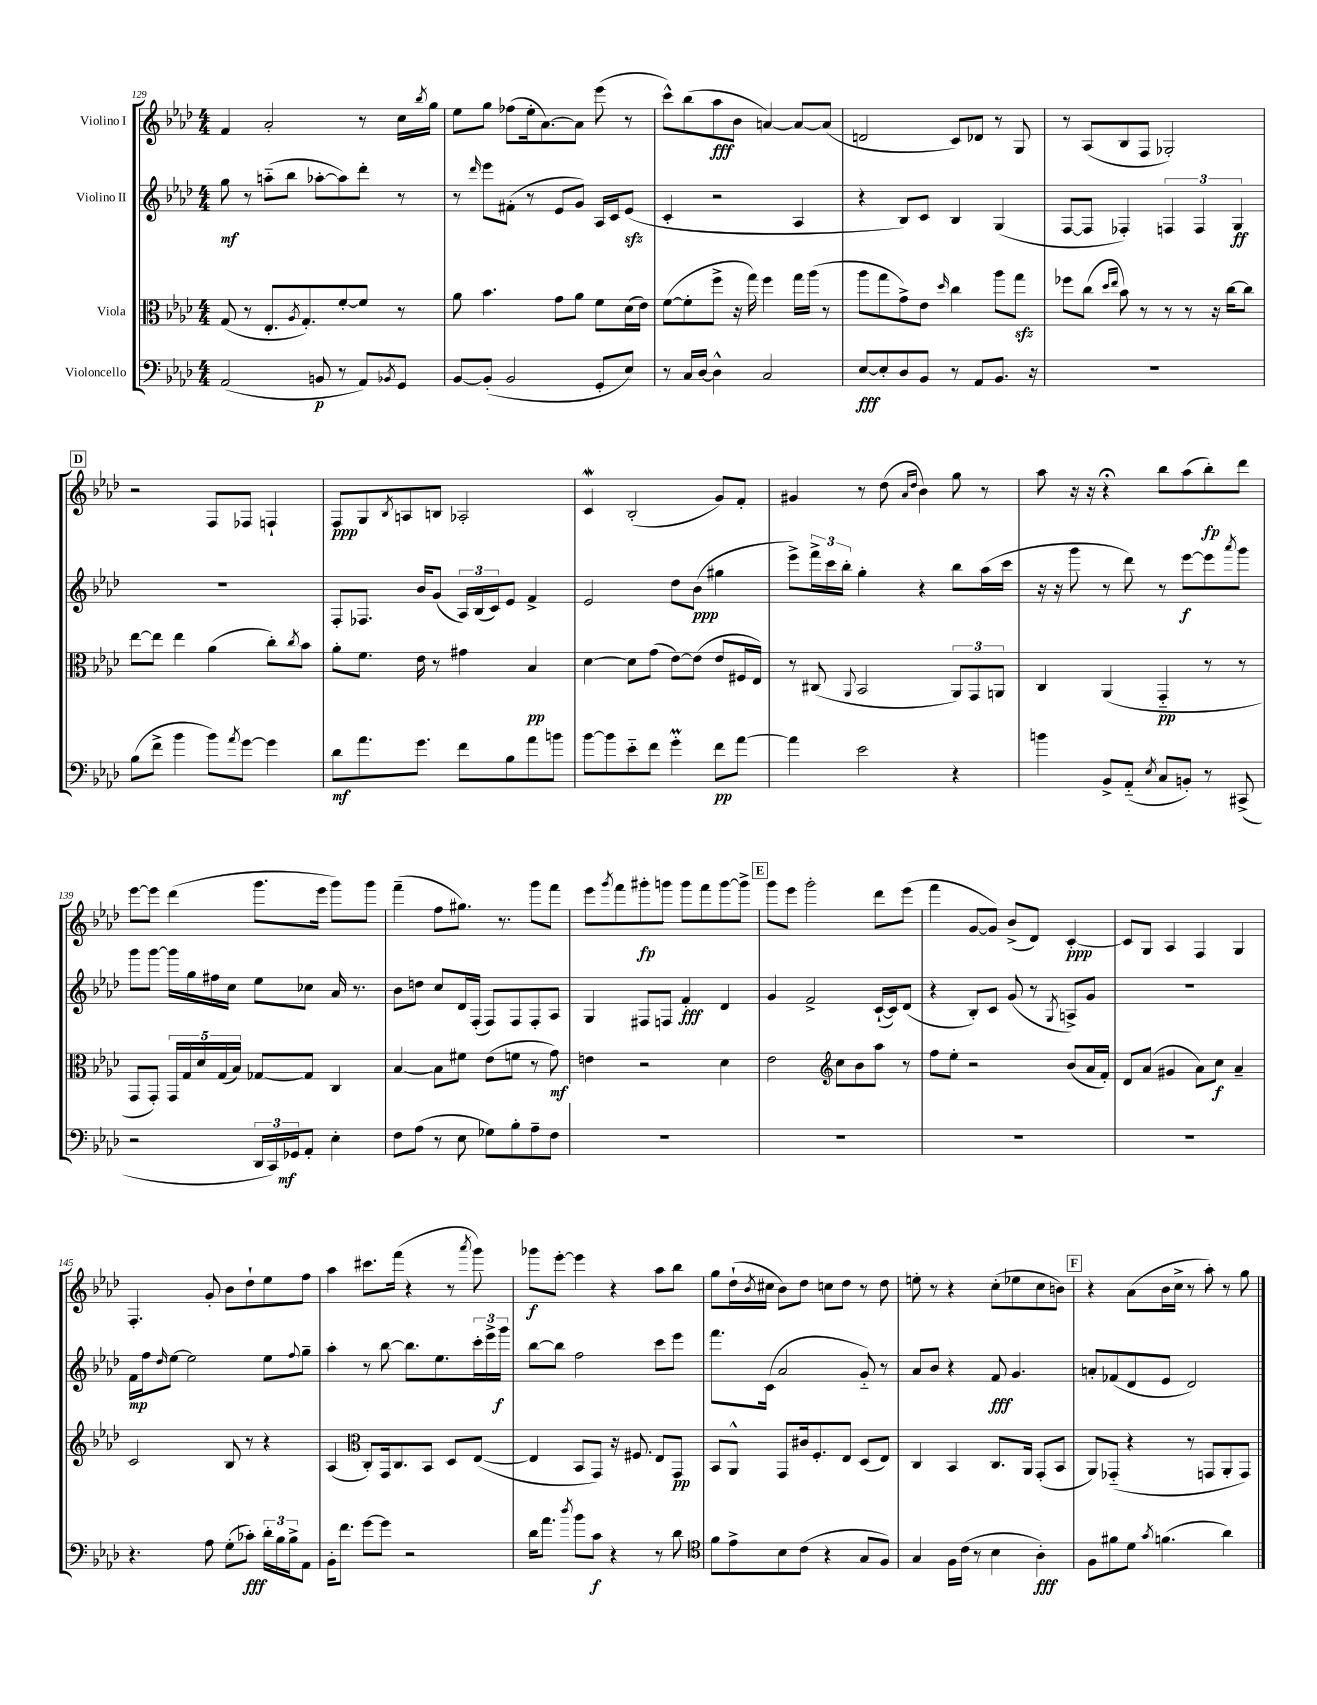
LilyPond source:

<<
\new StaffGroup <<
\new Staff = "s0" \with { instrumentName = "Violino I" } {
    \clef treble \key aes \major \numericTimeSignature \time 4/4
    f'4 aes'2-. r8 c''16 \acciaccatura { bes''8 } g''16 |
    ees''8 g''8 fes''8( ees''16-. aes'8.~) aes'8 ees'''8( r8 |
    c'''8-^) bes''8( aes''8\fff bes'8 a'4~) a'8~ a'8( |
    d'2 c'8) des'8 r8 g8 |
    r8 aes8( bes8 f8 ges2-.) |
    \mark \markup { \box "D" } r2 f8 fes8 f4-! |
    f8\ppp g8 \acciaccatura { bes8 } a8 b8 aes2-. |
    c'4\mordent bes2-.( g'8) f'8-. |
    gis'4 r8 des''8( \grace { aes'16 des''16 } bes'4) g''8 r8 |
    aes''8 r16 r16 r4\fermata bes''8 aes''8( bes''8-.\fp) des'''8 |
    ees'''8~ ees'''8 des'''4( g'''8. ees'''16 g'''8) g'''8 |
    f'''4--( f''8 gis''8.) r8. g'''8 f'''8 |
    ees'''8 \acciaccatura { g'''8 } f'''8 gis'''8-.\fp g'''8 g'''8 f'''8 g'''8~ g'''8-> |
    \mark \markup { \box "E" } g'''8 ees'''8 g'''2-. des'''8 ees'''8( |
    f'''4 g'8~ g'8) bes'8->( des'8) c'4~-.\ppp |
    c'8 g8 aes4 f4 g4 |
    f4.-. g'8-. bes'8 des''8-! ees''8 f''8 |
    aes''4 cis'''8. f'''16( r4 r8 \acciaccatura { aes'''8 } g'''8) |
    ges'''8\f ees'''8~-. ees'''4 r4 aes''8 bes''8 |
    g''8 des''16-!( \acciaccatura { bes'8 } cis''16 bes'8) des''8 c''8 des''8 r8 des''8 |
    e''8-. r8 r4 c''8-.( ees''8 c''8 b'8) |
    \mark \markup { \box "F" } r4 aes'8( bes'16 c''16-> r8 aes''8-.) r8 g''8 \bar "|." |
}
\new Staff = "s1" \with { instrumentName = "Violino II" } {
    \clef treble \key aes \major \numericTimeSignature \time 4/4
    g''8\mf r8 a''8-_( bes''8 aes''8~-. aes''8) des'''8-. r8 |
    r8 \grace { des'''16 } ees'''8 fis'8-.( r8 ees'8 g'8) aes16 c'16 ees'8\sfz( |
    c'4-. r2 aes4 |
    r4 bes8) c'8 bes4 g4( |
    f8~ f8 fes4-.) \tuplet 3/2 { f4 f4 g4\ff } |
    \mark \markup { \box "D" } R1 |
    f8-. fes8. bes'16 g'8( \tuplet 3/2 { aes16) bes16( c'16) } ees'8 f'4-> |
    ees'2 des''8 bes'8\ppp( gis''4 |
    ees'''8->) \tuplet 3/2 { f'''16-> c'''16 bes''16-. } g''4-. r4 bes''8 aes''16( c'''16 |
    r16 r16 g'''8 r8 des'''8) r8 ees'''8~\f ees'''8 \acciaccatura { aes'''8 } g'''8 |
    g'''8 g'''8~ g'''16 g''16 fis''16 c''16 ees''8 ces''8 aes'16 r8. |
    bes'8 d''8 c''8 des'16 f16-.( f8) f8 f8-. aes8 |
    g4 fis8 f8 f'4-.\fff des'4 |
    \mark \markup { \box "E" } g'4 f'2-> c'16~-!( c'16) des'8( |
    r4 bes8-.) c'8 g'8( r8 \acciaccatura { g8 } a8->) g'8 |
    R1 |
    f'16\mp f''16 \grace { des''16 } ees''8~ ees''2 ees''8 \appoggiatura { f''8 } g''8-- |
    aes''4-. r8 bes''8~ bes''8. ees''8. \tuplet 3/2 { c'''16-. ees'''16-> g'''16\f } |
    bes''8~ bes''8 f''2 c'''8 ees'''8 |
    f'''8. c'16( aes'2 g'8-_) r8 |
    aes'8 bes'8 r4 f'8\fff g'4. |
    \mark \markup { \box "F" } a'8-. fes'8( des'8 ees'8 des'2) \bar "|." |
}
\new Staff = "s2" \with { instrumentName = "Viola" } {
    \clef alto \key aes \major \numericTimeSignature \time 4/4
    g8( r8 ees8.-. \acciaccatura { aes8 } g8.-.) f'8~-. f'8 r8 |
    aes'8 bes'4. g'8 aes'8 f'8 des'16( ees'16) |
    f'8~( f'8-. f''8-> r16 g''16) f''4 g''16 aes''16( r8 |
    aes''8 g''8 g'8->) ees'8 \grace { des''16 } c''4 aes''8 g''8\sfz |
    fes''8 c''8( \grace { des''16 ees''16 } bes'8) r8 r8 r8 r16 c''16~ c''8 |
    \mark \markup { \box "D" } ees''8~ ees''8 ees''4 aes'4( c''8-.) \acciaccatura { c''8 } bes'8 |
    aes'8-. f'8. ees'16 r8 gis'4 bes4\pp |
    des'4~ des'8 g'8( ees'8~) ees'8( ees'8 fis16 ees16) |
    r8 cis8( \appoggiatura { aes,8 } bes,2 \tuplet 3/2 { aes,8) g,8 a,8 } |
    c4 aes,4( g,4-_\pp r8 r8 |
    g,8 g,8-.) \tuplet 5/4 { g,16 g16 des'16 g16( bes16) } ges8~ ges8 c4 |
    bes4~ bes8 fis'8 ees'8( f'8 r8 g'8\mf) |
    e'4 r2 des'4 |
    \mark \markup { \box "E" } ees'2 \clef treble c''8 bes'8 aes''8 r8 |
    f''8 ees''8-. r2 bes'8( aes'16 f'16-.) |
    des'8 aes'8( gis'4 aes'8) c''8\f aes'4-- |
    c'2 bes8 r8 r4 |
    aes4( \clef alto c8-.) g,16 c8. bes,8 des8 ees8~( |
    ees4 bes,8 g,8) r16 fis8. ees8 g,8\pp |
    bes,8 aes,8-^ g,8 cis'16 f8.-. ees8 des8( ees8) |
    c4 bes,4 c8. aes,16 g,8-.( bes,8 |
    \mark \markup { \box "F" } aes,8) ges,8-_( r4 r8 g,8 aes,8-. g,8) \bar "|." |
}
\new Staff = "s3" \with { instrumentName = "Violoncello" } {
    \clef bass \key aes \major \numericTimeSignature \time 4/4
    aes,2( b,8\p r8 aes,8) \acciaccatura { bes,8 } g,8 |
    bes,8~ bes,8-.( bes,2 g,8-. ees8) |
    r8 c16 des16~ des4-^ c2 |
    ees8~\fff ees8-. des8 bes,8 r8 aes,8 bes,8. r16 |
    R1 |
    \mark \markup { \box "D" } bes8( f'8-> bes'4 bes'8) \acciaccatura { aes'8 } g'8~ g'4 |
    des'8\mf aes'8. g'8. f'8 bes8 aes'8 b'8 |
    bes'8~ bes'8 ees'8-_ f'8 g'4-.\prall f'8\pp aes'8~ |
    aes'4 ees'2 r4 |
    b'4 bes,8-> aes,8-_( \acciaccatura { ees8 } c8 b,8-.) r8 cis,8->( |
    r2 \tuplet 3/2 { des,16 c,16) ges,16\mf } aes,8-. ees4-. |
    f8 aes8( r8 ees8 ges8) bes8-. aes8-- f8 |
    R1 |
    \mark \markup { \box "E" } R1 |
    R1 |
    R1 |
    r4. aes8 g8-.( ces'8-.\fff) \tuplet 3/2 { des'16-. bes16 bes16-> } aes,8 |
    bes,16-. f'8. g'8~ g'8 r2 |
    des'16 aes'8. \acciaccatura { des''8 } bes'8 c'8\f r4 r8 des'8 |
    \clef tenor f'8 ees'8-> bes8 c'8( r4 g8 f8) |
    g4 f16 c'16( r8 bes4 aes4-.\fff) |
    \mark \markup { \box "F" } f8 fis'8 des'8 \acciaccatura { g'8 } f'4.( aes'4) \bar "|." |
}
>>
>>
\layout { \context { \Score currentBarNumber = #129 } }
